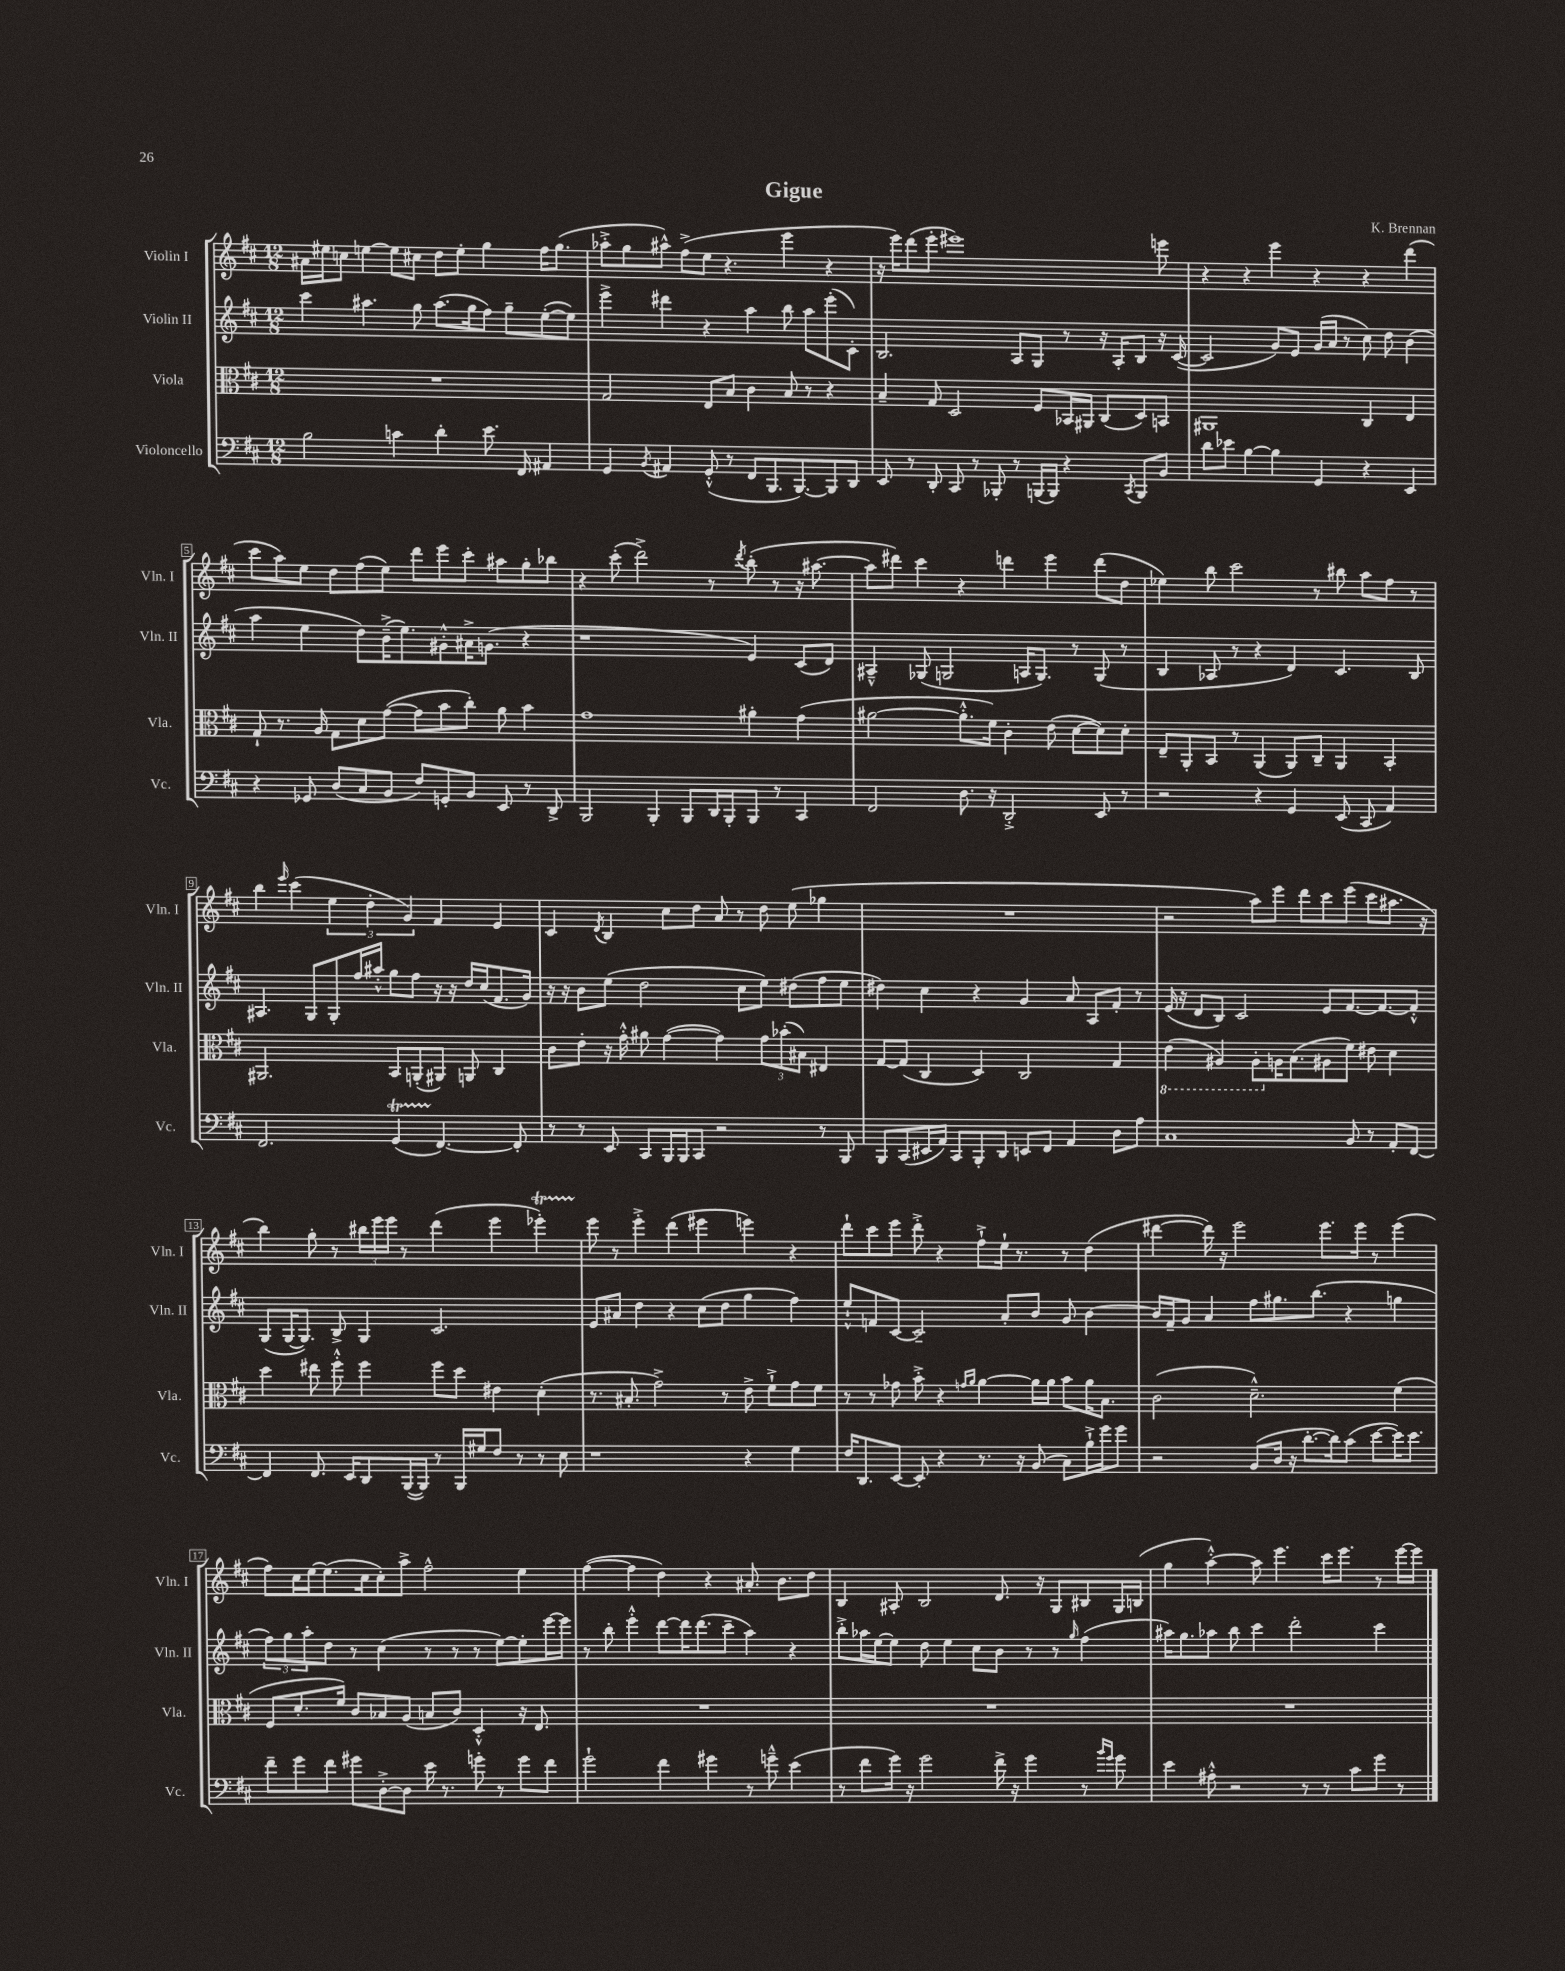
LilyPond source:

\header { title = "Gigue" composer = "K. Brennan" }
<<
\new StaffGroup <<
\new Staff = "s0" \with { instrumentName = "Violin I" shortInstrumentName = "Vln. I" } {
    \clef treble \key d \major \numericTimeSignature \time 12/8
    ais'16 eis''16 c''8 e''4~ e''8 cis''8 d''8 e''8-. g''4 fis''16 g''8.( |
    aes''8-.-> g''8 ais''8-^) fis''8->( e''8 r4. e'''4 r4 |
    r16 e'''16) d'''8( e'''8-. eis'''1) e'''8 |
    r4 r4 e'''4 r4 r4 d'''4( |
    cis'''8 a''8) e''8 d''8 fis''8( e''8) d'''8 e'''8 cis'''8-. ais''8 g''8-. bes''8 |
    r4 cis'''8-.( d'''2->) r8 \acciaccatura { d'''8 } b''8-.( r8 r16 ais''8.~ |
    ais''8 dis'''8) cis'''4 r4 d'''4 e'''4 d'''8( d''8 |
    ees''4) b''8 cis'''2 r8 bis''8 a''8 fis''8 r8 |
    b''4 \grace { e'''16 } cis'''4( \tuplet 3/2 { e''4 d''4-. g'4) } fis'4 e'4 |
    cis'4 \acciaccatura { d'8 } b4 cis''8 d''8 a'8 r8 d''8 e''8( ges''4 |
    R1. |
    r2 a''8) e'''8 d'''8 cis'''8 e'''8( cis'''8 ais''8. r16 |
    b''4) g''8-. r8 \tuplet 3/2 { bis''16 e'''16 e'''16 } r8 d'''4( e'''4 ees'''4-.\startTrillSpan) |
    e'''8\stopTrillSpan r8 e'''4-.-> d'''4( eis'''4 e'''4) r4 |
    d'''8-! cis'''8 e'''8 d'''8-.-> r4 fis''8-!-> e''16-! r8. r8 d''4( |
    dis'''4~ dis'''16) r16 e'''2 e'''8. e'''16 r8 e'''4( |
    fis''8) cis''16 e''16~ e''8.( cis''16 cis''8-.) a''8-> fis''2-^ e''4 |
    fis''4~( fis''4 d''4) r4 ais'8.-. b'8. d''8 |
    b4 ais8-. b2 d'8. r16 g8 bis8 g16 b16( |
    g''4 a''4~-.-^) a''8 e'''4. cis'''16 e'''8. r8 e'''16~ e'''16 \bar "|." |
}
\new Staff = "s1" \with { instrumentName = "Violin II" shortInstrumentName = "Vln. II" } {
    \clef treble \key d \major \numericTimeSignature \time 12/8
    cis'''4 ais''4. g''8 ais''8.( g''16 fis''8) g''8-- e''8~-.( e''8) |
    e'''4-> dis'''4 r4 a''4 b''8 a''8 e'''8-.( cis'8-.) |
    b2. a8 g8 r8 r16 a16-. b8 r16 cis'16~( |
    cis'2 g'8) e'8 g'16( a'16 r8 cis''8) d''8 b'4( |
    a''4 e''4 d''8) b'16--->( e''8.) gis'8-.-^ ais'16-> g'8.( r4 |
    r1 e'4) cis'8( d'8) |
    ais4---^ ges8( g2 a16 g8.) r8 g8( r8 |
    b4 aes8 r8 r4 d'4) cis'4. b8 |
    ais4. g8 g8-. fis''16 ais''16-.-^ g''8 fis''8 r16 r16 d''16 cis''16( fis'8. g'16) |
    r16 r16 b'8 e''8( d''2 cis''8 e''8) dis''8( fis''8 e''8 |
    dis''4) cis''4 r4 g'4 a'8 a8 fis'8-. r8 |
    e'16( r16 d'8 b8) cis'2 e'8 fis'8.~ fis'8.~ fis'8-.-^ |
    g8( g16~ g8.) b8-> g4 cis'2. |
    e'8 ais'8 d''4 r4 cis''8( d''8 g''4 fis''4) |
    e''8-!-^ f'8 cis'8~ cis'2-- a'8-. b'8 g'8 b'4~ |
    b'16 fis'16-- g'8 a'4 fis''8 gis''8. b''8.( r4 g''4 |
    \tuplet 3/2 { fis''8) g''8 a''8-. } d''8 r8 cis''4( r8 r8 r8 e''8~) e''8-. e'''16~ e'''16 |
    r8 b''8-. e'''4-.-^ d'''8~ d'''16 d'''8.( cis'''8-- a''4) r4 |
    b''8-.-> aes''16 e''16~ e''8 d''8 e''4 cis''8 b'8 r8 r8 \grace { g''16 } fis''4( |
    ais''16) g''8. aes''8 b''8 cis'''4 d'''2-. cis'''4 \bar "|." |
}
\new Staff = "s2" \with { instrumentName = "Viola" shortInstrumentName = "Vla." } {
    \clef alto \key d \major \numericTimeSignature \time 12/8
    R1. |
    g2 e8 b8 cis'4 b8 r8 r4 |
    b4-- g8 d2 fis8 bes,16 ais,16 cis8( d8) b,8 |
    ais,1 cis4 e4 |
    g8-! r8. a16 g8 d'8 g'8~( g'8 b'8 cis''8-.) a'8 b'4 |
    g'1 ais'4-. g'4( |
    ais'2~ ais'8.-.-^ fis'16) cis'4-. e'8( d'8~ d'8) d'8-. |
    e8-- a,8-. b,8 r8 a,4( a,8) cis8-- a,4 b,4-. |
    ais,2. b,8 a,8-.( ais,8) a,8 cis4 |
    cis'8 e'8-. r16 g'16-.-^ ais'8 g'4~( g'4) \tuplet 3/2 { g'8 bes'8-.( bis8) } eis4 |
    g8~ g8( cis4 d4) cis2 g4 |
    \ottava #-1 e4( ais,4) ais,8-. \ottava #0 a!16 b8.( ais8 fis'8) eis'8 d'4 |
    d''4 eis''8 fis''8-.-^ fis''4 fis''8 d''8 eis'4 d'4-.( |
    r8. bis8.-. g'2->) r8 e'8-> fis'8-!-> g'8 fis'8 |
    r8 r8 ges'8 b'8-.-> r4 \grace { g'16 a'16 } a'4~ a'16 a'16 b'8 a'16 b8. |
    cis'2( d'2.---^) fis'4( |
    fis8 d'8.-. fis'16) cis'8 bes8 a8( b8 cis'8) d4-.-^ r16 e8. |
    R1. |
    R1. |
    R1. \bar "|." |
}
\new Staff = "s3" \with { instrumentName = "Violoncello" shortInstrumentName = "Vc." } {
    \clef bass \key d \major \numericTimeSignature \time 12/8
    b2 c'4 d'4-. e'8. fis,16 ais,4 |
    g,4 \acciaccatura { b,8 } ais,4 g,8-.-^( r8 fis,8 b,,8. b,,8.~) b,,8 d,8 |
    e,8 r8 d,8-. cis,8 r8 bes,,8-. r8 b,,16( b,,16) r4 \acciaccatura { cis,8 } b,,8 b,8 |
    d'8 ees'8 b4~ b4 g,4 r4 e,4 |
    r4 ges,8 d8( cis8 b,8 fis8) g,8-. b,8 e,8 r8 d,8-> |
    b,,2 b,,4-. b,,8 d,16 b,,16-. b,,8 r8 cis,4 |
    fis,2 d8. r16 d,2-.-> e,8 r8 |
    r2 r4 g,4 e,8( cis,8 a,4) |
    fis,2. g,4\startTrillSpan( fis,4.~\stopTrillSpan) fis,8-. |
    r8 r8 e,8 cis,8 b,,16 b,,16 cis,8 r2 r8 b,,8 |
    b,,8 cis,8( eis,16 a,16) cis,8 b,,8-. d,8 e,8 fis,8 a,4 d8 a8 |
    cis1 b,8 r8 a,8-. fis,8~ |
    fis,4 fis,8. e,16 d,8 b,,16~( b,,16) r8 b,,16 gis16 fis8 r8 r8 e8 |
    r1 r4 g4 |
    fis16 d,8. e,8~ e,8-. r4 r8. r16 b,8( cis8) b16-!-> g'16 g'8 |
    r2 b,8( d16 r16 d'8.~-. d'16) cis'8( e'8~ e'16) e'8. |
    fis'8-- g'8 fis'8 gis'8 d8~-.-> d8 e'16 r8. g'8-. r8 g'8 fis'8 |
    g'2-! fis'4 gis'4 r8 g'8---^ e'4( |
    r8 fis'8 g'16) r16 g'2 fis'16-> r16 g'4 r8 \grace { b'16 g'16 } g'8 |
    e'4 ais8-.-^ r2 r8 r8 cis'8 g'8 r8 \bar "|." |
}
>>
>>
\layout { \context { \Score \override BarNumber.stencil = #(make-stencil-boxer 0.1 0.3 ly:text-interface::print) } }
